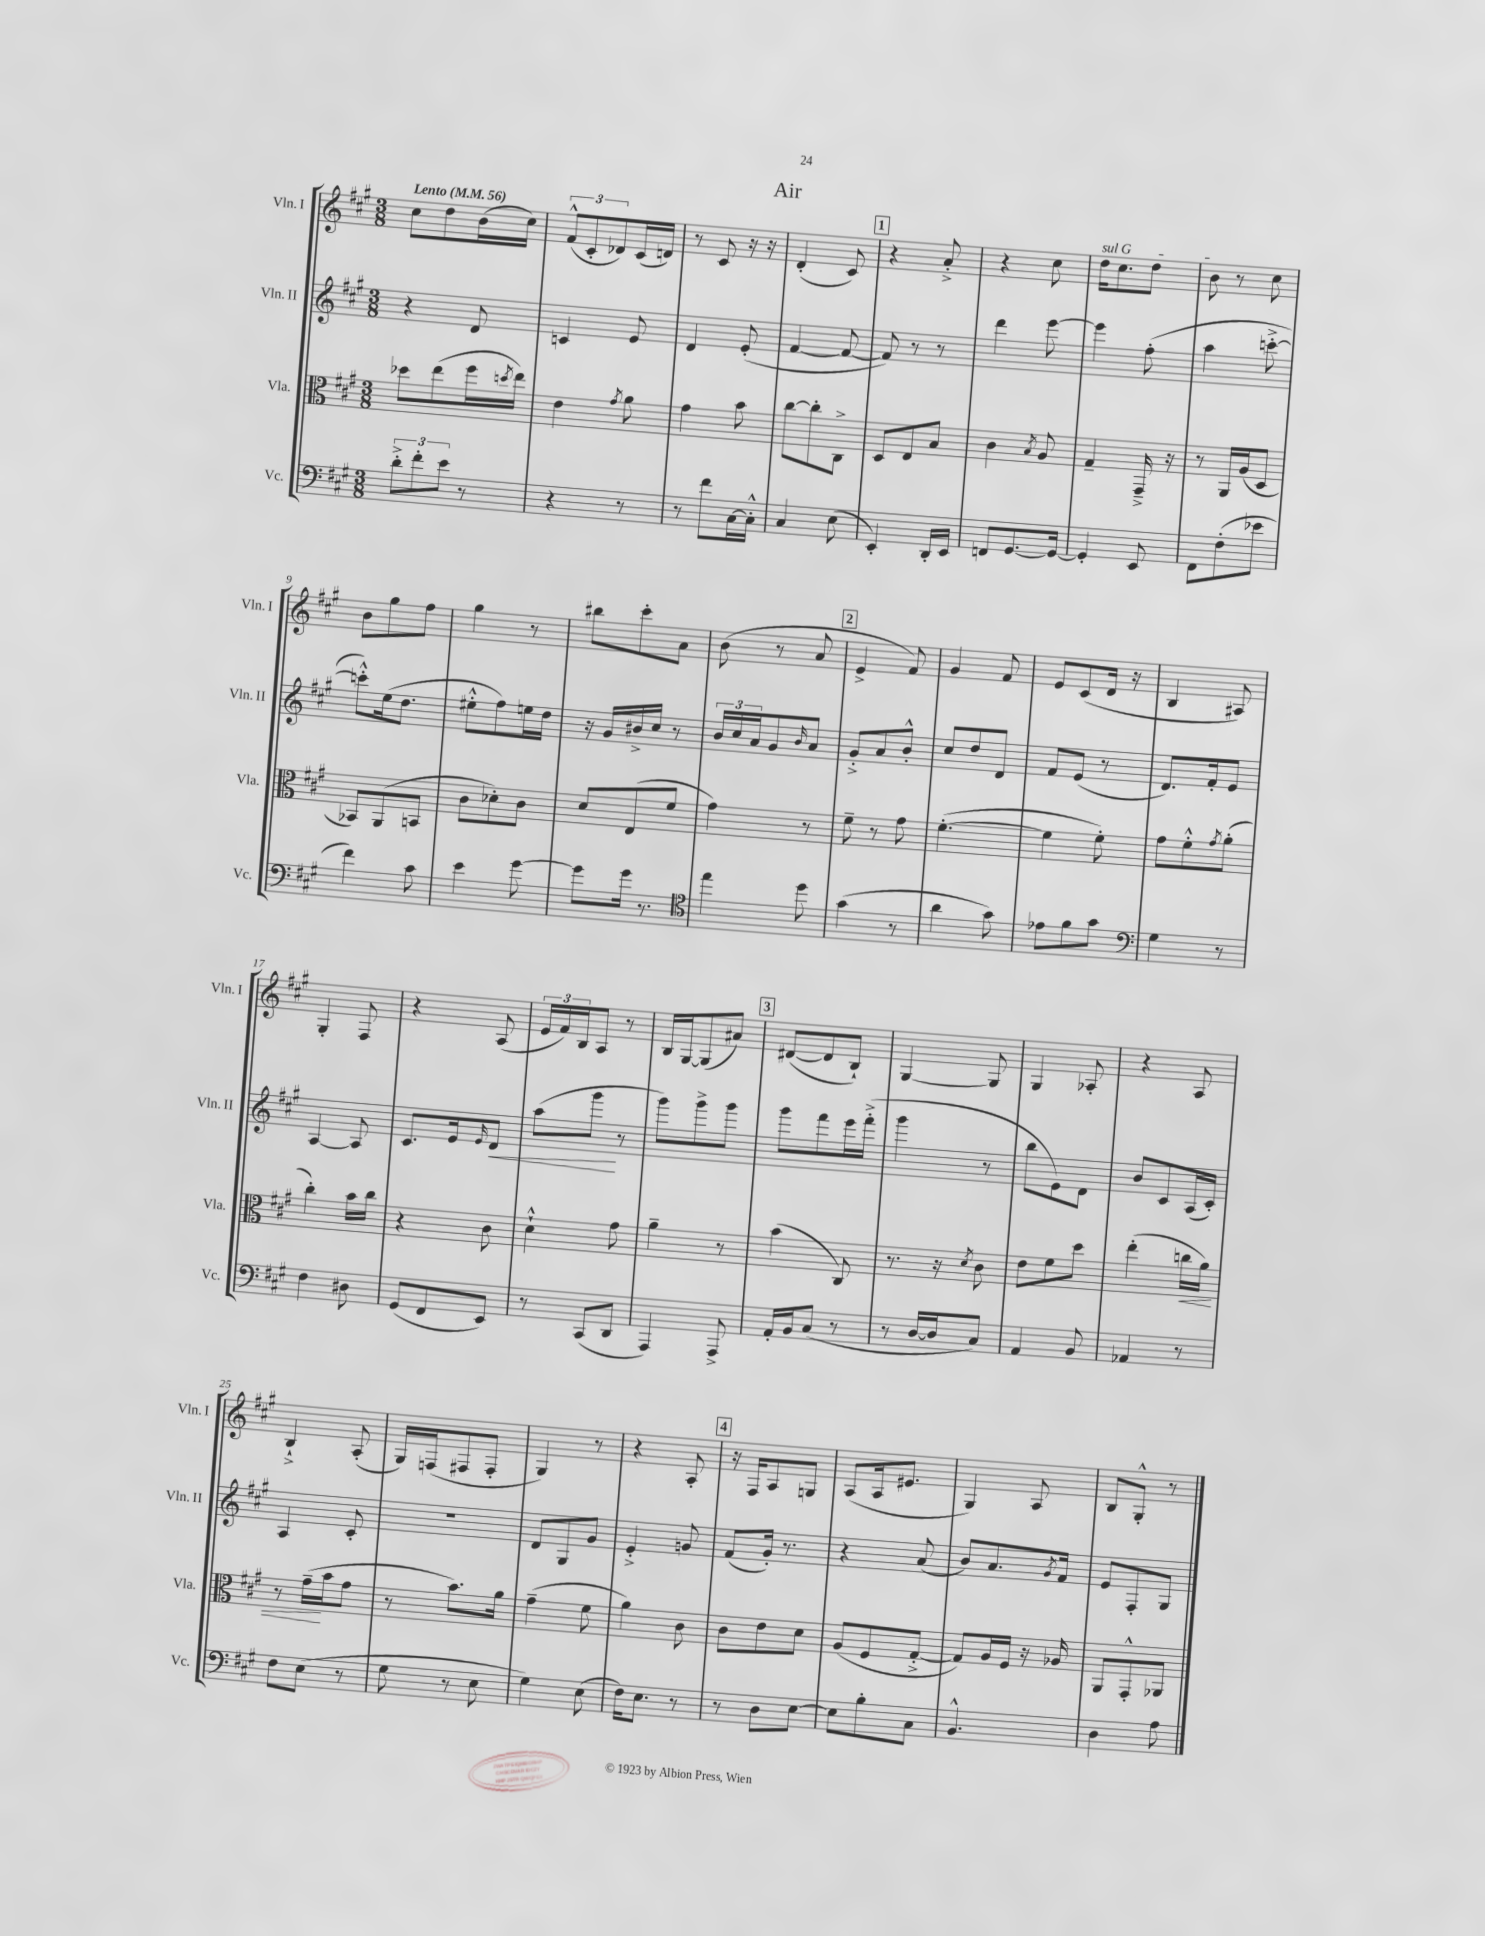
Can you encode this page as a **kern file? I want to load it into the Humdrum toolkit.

**kern	**kern	**dynam	**kern	**dynam	**kern
*part4	*part3	*part3	*part2	*part2	*part1
*staff4	*staff3	*staff3	*staff2	*staff2	*staff1
*I"Vc.	*I"Vla.	*	*I"Vln. II	*	*I"Vln. I
*I'Vc.	*I'Vla.	*	*I'Vln. II	*	*I'Vln. I
*clefF4	*clefC3	*	*clefG2	*	*clefG2
*k[f#c#g#]	*k[f#c#g#]	*	*k[f#c#g#]	*	*k[f#c#g#]
*M3/8	*M3/8	*	*M3/8	*	*M3/8
*MM56	*MM56	*	*MM56	*	*MM56
=1	=1	=1	=1	=1	=1
!	!	!	!	!	!LO:TX:a:B:t=Lento
12d'^\L	8dd-X\L	.	4r	.	8cc#\L
12f#'\	.	.	.	.	.
.	(8ee\	.	.	.	8dd\
12e\J	.	.	.	.	.
8r	16ff#\L	.	8d/	.	(16b\L
.	8qddn/	.	.	.	.
.	16ee\JJ)	.	.	.	16cc#\JJ)
=2	=2	=2	=2	=2	=2
4r	4e\	.	4cn/	.	(12f#^^/L
.	.	.	.	.	12c#'/
.	.	.	.	.	12d-X/)
.	8qg#/	.	.	.	.
8r	8a\	.	8e/	.	(16c#/L
.	.	.	.	.	16dn/JJ)
=3	=3	=3	=3	=3	=3
8r	4g#\	.	4d/	.	8r
8f#\L	.	.	.	.	8c#/
[16C#\L	8b\	.	(8e'/	.	16r
16C#'^^\JJ]	.	.	.	.	16r
=4	=4	=4	=4	=4	=4
4C#/	[8cc#\L	.	[4f#/	.	(4d'/
.	8cc#'\]	.	.	.	.
(8E\	8C#^\J	.	8f#/_	.	8c#/)
!!LO:REH:place=s1:t=1
=5	=5	=5	=5	=5	=5
4EE'/)	8D/L	.	8f#/])	.	4r
.	8E/	.	8r	.	.
16DD'/LL	8B/J	.	8r	.	8a'^/
16EE/JJ	.	.	.	.	.
=6	=6	=6	=6	=6	=6
8FFn/L	4c#\	.	4ddd\	.	4r
[8.GG#/	.	.	.	.	.
.	8qB/	.	.	.	.
.	8A/	.	[8eee\	.	8cc#\
16GG#/Jk_	.	.	.	.	.
=7	=7	=7	=7	=7	=7
!	!	!	!	!	!LO:TX:a:i:t=sul G
4GG#'/]	4G#~/	.	4eee\]	.	16dd\KL
.	.	.	.	.	8.cc#\
8EE/	16GG#~^/	.	(8ff#'\	.	8dd\J
.	16r	.	.	.	.
=8	=8	=8	=8	=8	=8
8FF#\L	8r	.	4aa\	.	8b\
(8F#'\	16AA/LL	.	.	.	8r
.	(16A/J	.	.	.	.
8e-X\J	8D/J	.	[8cccn'^\	.	8cc#\
!!LO:LB:g=z
=9	=9	=9	=9	=9	=9
4f#\)	8BB-X/L)	.	8cccn'^^\L])	.	8b\L
.	(8AA/	.	(16ee\k	.	8gg#\
.	.	.	8.dd\J	.	.
8c#\	8BBn/J	.	.	.	8ff#\J
=10	=10	=10	=10	=10	=10
4e\	8c#\L	.	8ee#X'^^\L	.	4gg#\
.	8d-X'\)	.	8ff#\)	.	.
[8g#\	8c#\J	.	16een\L	.	8r
.	.	.	16dd\JJ	.	.
=11	=11	=11	=11	=11	=11
8g#\L]	8d/L	.	16r	.	8bb#X\L
.	.	.	16g#/LL	.	.
16g#\Jk	(8E/	.	16b#X^/	.	8ccc#'\
8.r	.	.	16cc#/JJ	.	.
.	8f#/J	.	8r	.	8a\J
=12	=12	=12	=12	=12	=12
*clefC4	*	*	*	*	*
4ee\	4g#\)	.	24b/LL	.	(8b\
.	.	.	24cc#/	.	.
.	.	.	24a/J	.	.
.	.	.	8g#/	.	8r
.	.	.	16qqb/	.	.
8dd\	8r	.	8a/J	.	8a/
!!LO:REH:place=s1:t=2
=13	=13	=13	=13	=13	=13
(4g#\	8f#~\	.	8g#'^/L	.	4e^/
.	8r	.	8a/	.	.
8r	8g#\	.	8b'^^/J	.	8f#/)
=14	=14	=14	=14	=14	=14
4a\	([4.f#'\	.	8cc#/L	.	4g#/
.	.	.	8dd/	.	.
8g#\)	.	.	8d/J	.	8f#/
=15	=15	=15	=15	=15	=15
8e-X\L	4f#\]	.	8f#/L	.	8e/L
8f#\	.	.	(8e/J	.	(8c#/
8g#\J	8f#'\)	.	8r	.	16d/Jk
.	.	.	.	.	16r
=16	=16	=16	=16	=16	=16
*clefF4	*	*	*	*	*
4G#\	8g#\L	.	8.d/L)	.	4B/
.	8f#'^^\	.	.	.	.
.	.	.	16f#'/k	.	.
.	8qg#/	.	.	.	.
8r	(8a'\J	.	8e/J	.	8A#X/)
!!LO:LB:g=z
=17	=17	=17	=17	=17	=17
4F#\	4cc#'\)	.	[4A/	.	4G#'/
8D#X\	16b\LL	.	8A/]	.	8F#/
.	16cc#\JJ	.	.	.	.
=18	=18	=18	=18	=18	=18
(8GG#/L	4r	.	8.c#/L	.	4r
8FF#/	.	.	.	.	.
.	.	.	16e/k	.	.
.	.	.	16qqe/	.	.
!	!	!	!	!LO:HP:b	!
8EE/J)	8c#\	.	8d/J	<	(8A/
=19	=19	=19	=19	=19	=19
8r	4d`^^\	.	(8aa\L	.	24e/LL
.	.	.	.	.	24f#/)
.	.	.	.	.	24B/J
(8CC#/L	.	.	8ggg#\J	.	8A/J
8DD/J	8g#\	.	8r	[	8r
=20	=20	=20	=20	=20	=20
4AAA/)	4a~\	.	8ggg#\L)	.	16B/LL
.	.	.	.	.	[16G#/J
.	.	.	8ggg#^\	.	(8G#/]
8AAA^/	8r	.	8ggg#\J	.	8a#X/J)
!!LO:REH:place=s1:t=3
=21	=21	=21	=21	=21	=21
16AA'/LL	(4b\	.	8ggg#\L	.	([8d#X/L
16BB/J	.	.	.	.	.
(8C#/J	.	.	8fff#\	.	8d#/]
8r	8C#/)	.	16eee\L	.	8B`/J)
.	.	.	(16fff#'^\JJ	.	.
=22	=22	=22	=22	=22	=22
8r	8.r	.	4ggg#\	.	[4G#/
[16D/LL	.	.	.	.	.
16D/J]	16r	.	.	.	.
.	8qd/	.	.	.	.
8C#/J)	8c#\	.	8r	.	8G#/]
=23	=23	=23	=23	=23	=23
4AA/	8e\L	.	8bb\L	.	4G#/
.	8f#\	.	8e\)	.	.
8BB/	8dd\J	.	8d\J	.	8A-X'/
=24	=24	=24	=24	=24	=24
4AA-X/	(4ee'\	.	8b/L	.	4r
.	.	.	8c#/	.	.
!	!	!LO:HP:b	!	!	!
8r	16ccn\LL	<	(16A/L	.	8A/
.	16a\JJ)	.	16c#'/JJ)	.	.
!!LO:LB:g=z
=25	=25	=25	=25	=25	=25
8F#\L	8r	.	4A/	.	4B`^/
(8E\J	(16g#~\LL	.	.	.	.
.	16b\J	[	.	.	.
8r	8g#\J	.	8c#'/	.	(8A'/
=26	=26	=26	=26	=26	=26
8G#\	8r	.	4.r	.	16G#/LL)
.	.	.	.	.	(16Fn/J
8r	8.b\L)	.	.	.	8F#X/
8E\	.	.	.	.	8F#'/J
.	16a\Jk	.	.	.	.
=27	=27	=27	=27	=27	=27
4G#\)	(4g#~\	.	8d/L	.	4G#/)
.	.	.	8G#/	.	.
(8E\	8f#\	.	8g#/J	.	8r
=28	=28	=28	=28	=28	=28
16F#\KL)	4a\)	.	4e'^/	.	4r
8.E\J	.	.	.	.	.
8r	8c#\	.	8gn/	.	8A'/
!!LO:REH:place=s1:t=4
=29	=29	=29	=29	=29	=29
8r	8c#\L	.	(8f#/L	.	16r
.	.	.	.	.	16F#/KL
8D\L	8e\	.	16g#'/Jk)	.	8A/
.	.	.	8.r	.	.
[8E\J	8d\J	.	.	.	8Gn/J
=30	=30	=30	=30	=30	=30
8E\L]	(8A/L	.	4r	.	(8A/L
8B'\	8F#/	.	.	.	16A/k
.	.	.	.	.	8.e#X/J
8C#\J	[8G#'^/J	.	(8a/	.	.
=31	=31	=31	=31	=31	=31
4.BB^^/	8G#/L])	.	8b/L)	.	4G#/)
.	16A/L	.	8.a/	.	.
.	16F#/JJ	.	.	.	.
.	16r	.	.	.	8A/
.	.	.	8qg#/	.	.
.	16A-X/	.	16f#/Jk	.	.
=32	=32	=32	=32	=32	=32
4D\	8AA/L	.	8e/L	.	8B/L
.	8GG#'^^/	.	8F#'/	.	8G#'^^/J
8A\	8AA-X/J	.	8G#/J	.	8r
==	==	==	==	==	==
*-	*-	*-	*-	*-	*-
